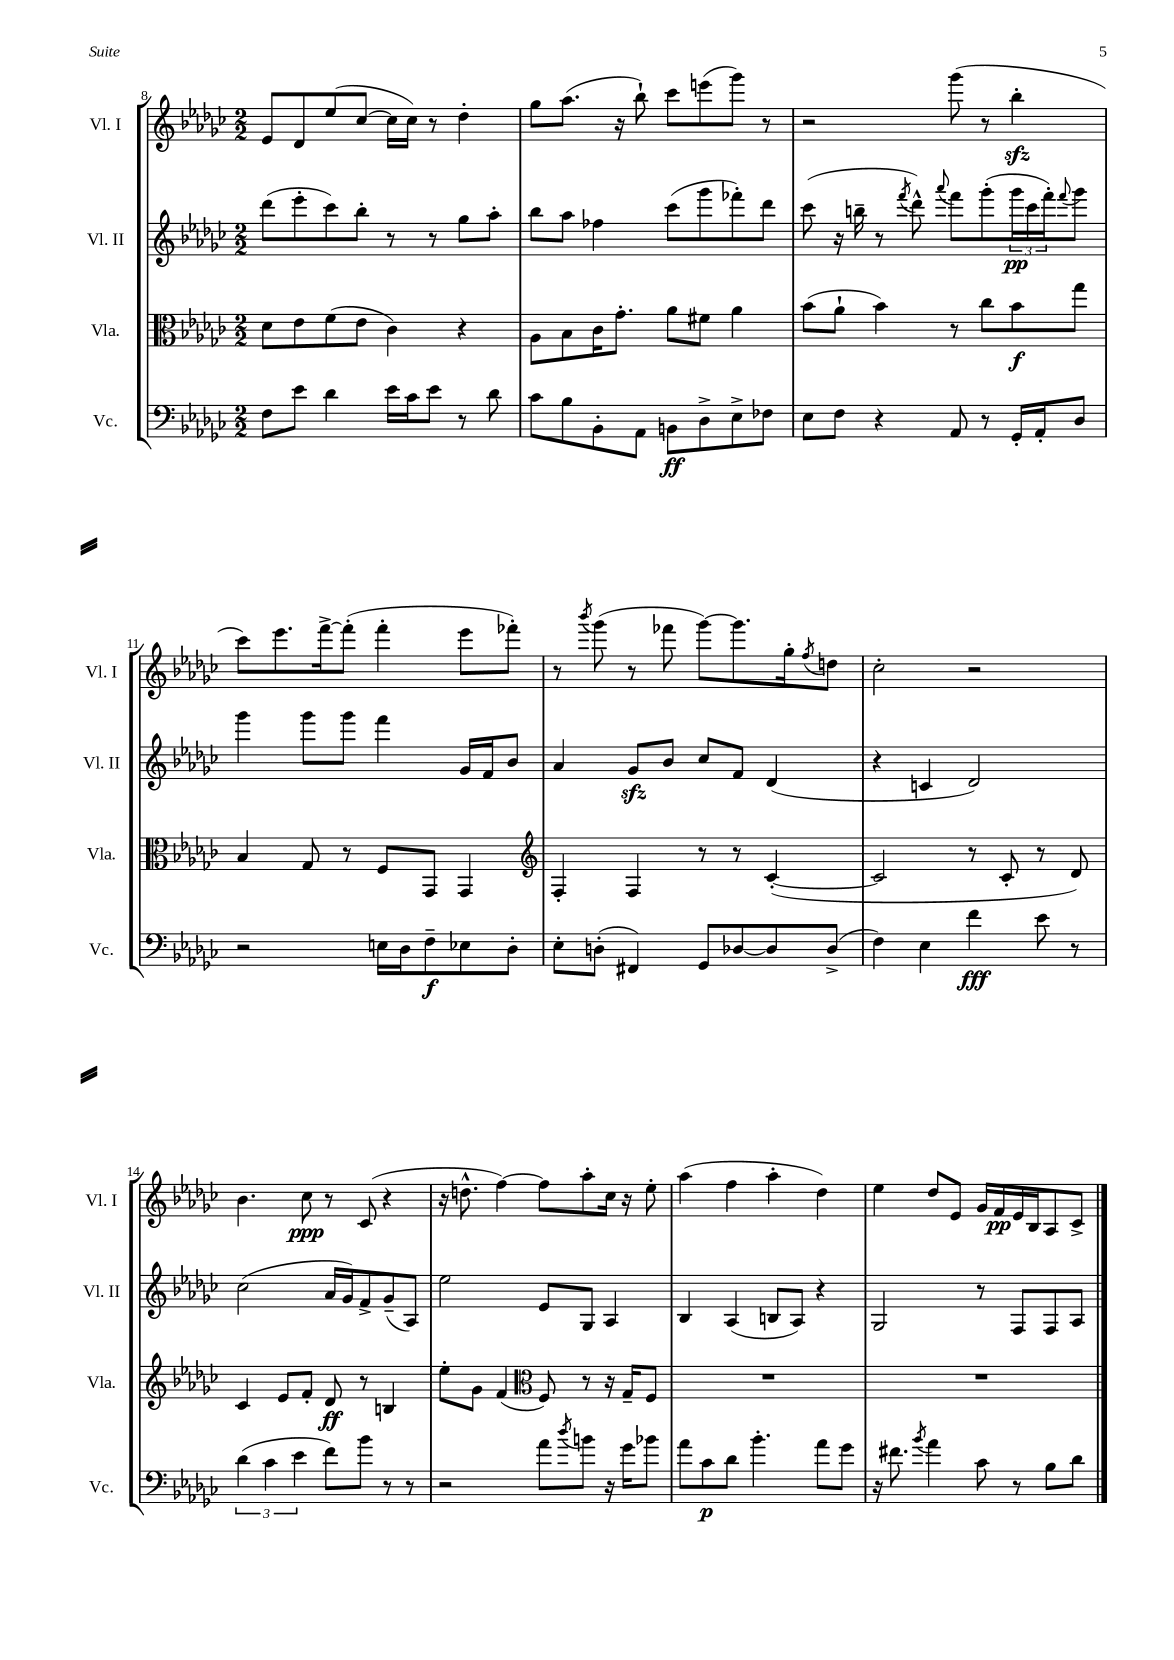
<<
\new StaffGroup <<
\new Staff = "s0" \with { instrumentName = "Vl. I" shortInstrumentName = "Vl. I" } {
    \clef treble \key ges \major \numericTimeSignature \time 2/2
    ees'8 des'8 ees''8( ces''8~ ces''16 ces''16) r8 des''4-. |
    ges''8 aes''8.( r16 bes''8-!) ces'''8 e'''8( ges'''8) r8 |
    r2 ges'''8( r8 bes''4-.\sfz |
    ces'''8) ees'''8. f'''16~-> f'''8-.( f'''4-. ees'''8 fes'''8-.) |
    r8 \acciaccatura { bes'''8 } ges'''8( r8 fes'''8 ges'''8~) ges'''8. ges''16-. \acciaccatura { f''8 } d''8 |
    ces''2-. r2 |
    bes'4. ces''8\ppp r8 ces'8( r4 |
    r16 d''8.-^ f''4~) f''8 aes''8-. ces''16 r16 ees''8-. |
    aes''4( f''4 aes''4-. des''4) |
    ees''4 des''8 ees'8 ges'16 f'16\pp ees'16 bes16 aes8 ces'8-> \bar "|." |
}
\new Staff = "s1" \with { instrumentName = "Vl. II" shortInstrumentName = "Vl. II" } {
    \clef treble \key ges \major \numericTimeSignature \time 2/2
    des'''8( ees'''8-. ces'''8) bes''8-. r8 r8 ges''8 aes''8-. |
    bes''8 aes''8 fes''4 ces'''8( ges'''8 fes'''8-.) des'''8 |
    ces'''8( r16 b''16-- r8 \acciaccatura { f'''8 } des'''8-^) \appoggiatura { aes'''8 } f'''8 ges'''8-.( \tuplet 3/2 { ges'''16\pp ces'''16 f'''16-.) } \appoggiatura { f'''8 } ges'''8 |
    ges'''4 ges'''8 ges'''8 f'''4 ges'16 f'16 bes'8 |
    aes'4 ges'8\sfz bes'8 ces''8 f'8 des'4( |
    r4 c'4 des'2) |
    ces''2( aes'16 ges'16) f'8-> ges'8--( aes8) |
    ees''2 ees'8 ges8 aes4 |
    bes4 aes4( b8 aes8) r4 |
    ges2 r8 f8 f8 aes8 \bar "|." |
}
\new Staff = "s2" \with { instrumentName = "Vla." shortInstrumentName = "Vla." } {
    \clef alto \key ges \major \numericTimeSignature \time 2/2
    des'8 ees'8 f'8( ees'8 ces'4) r4 |
    aes8 bes8 ces'16 ges'8.-. aes'8 fis'8 aes'4 |
    bes'8( aes'8-! bes'4) r8 ces''8 bes'8\f ges''8 |
    bes4 ges8 r8 f8 ges,8 ges,4 |
    \clef treble f4-. f4 r8 r8 ces'4~-.( |
    ces'2 r8 ces'8-. r8 des'8) |
    ces'4 ees'8 f'8-. des'8\ff r8 b4 |
    ees''8-. ges'8 f'4( \clef alto f8) r8 r16 ges16-- f8 |
    R1 |
    R1 \bar "|." |
}
\new Staff = "s3" \with { instrumentName = "Vc." shortInstrumentName = "Vc." } {
    \clef bass \key ges \major \numericTimeSignature \time 2/2
    f8 ees'8 des'4 ees'16 ces'16 ees'8 r8 des'8 |
    ces'8 bes8 bes,8-. aes,8 b,8\ff des8-> ees8-> fes8 |
    ees8 f8 r4 aes,8 r8 ges,16-. aes,16-. des8 |
    r2 e16 des16 f8--\f ees8 des8-. |
    ees8-. d8-.( fis,4) ges,8 des8~ des8 des8->( |
    f4) ees4 f'4\fff ees'8 r8 |
    \tuplet 3/2 { des'4( ces'4 ees'4 } f'8) bes'8 r8 r8 |
    r2 aes'8 \acciaccatura { des''8 } b'8 r16 ges'16 bes'8 |
    aes'8 ces'8\p des'8 bes'4.-. aes'8 ges'8 |
    r16 fis'8. \acciaccatura { bes'8 } aes'4 ces'8 r8 bes8 des'8 \bar "|." |
}
>>
>>
\layout { \context { \Score currentBarNumber = #8 } }
